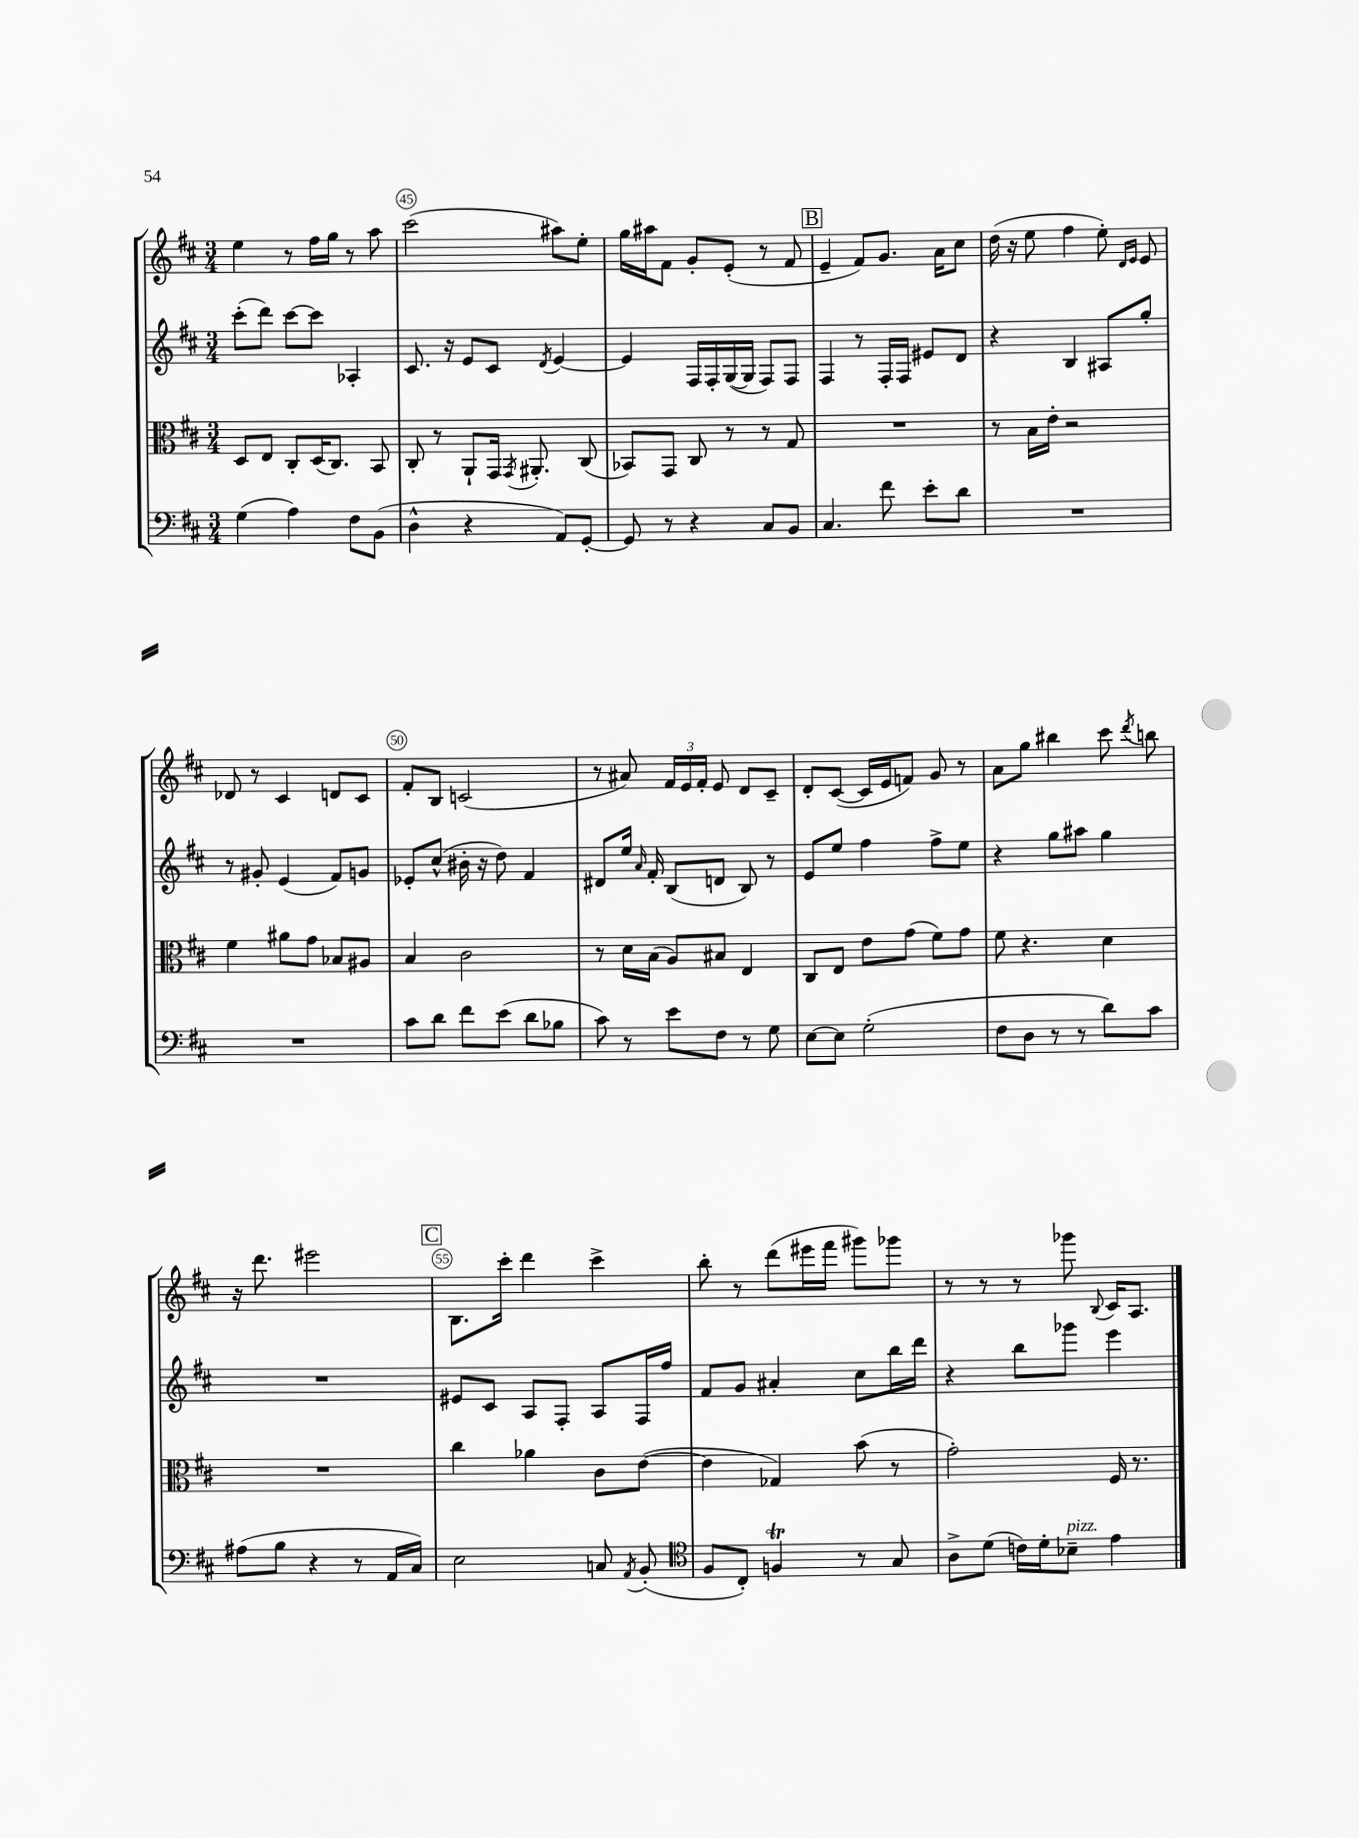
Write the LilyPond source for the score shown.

<<
\new StaffGroup <<
\new Staff = "s0" {
    \clef treble \key d \major \numericTimeSignature \time 3/4
    \autoBeamOff e''4 r8 fis''16[ g''16] r8 a''8 |
    cis'''2( ais''8[) e''8]-. |
    g''16[ ais''16 fis'8] g'8[-. e'8]-.( r8 fis'8 |
    \mark \markup { \box "B" } e'4-- fis'8[) g'8.] a'16[ cis''8] |
    d''16( r16 e''8 fis''4 e''8-.) \grace { d'16[ e'16] } e'8 |
    des'8 r8 cis'4 d'8[ cis'8] |
    fis'8[-. b8] c'2( |
    r8 ais'8) \tuplet 3/2 { fis'16[ e'16 fis'16]-. } e'8 d'8[ cis'8]-- |
    d'8[-. cis'8]~( cis'16[ e'16 f'8]) g'8 r8 |
    a'8[ g''8] bis''4 cis'''8 \acciaccatura { d'''8 } b''8 |
    r16 d'''8. eis'''2 |
    \mark \markup { \box "C" } b8.[ cis'''16]-. d'''4 cis'''4-> |
    b''8-. r8 d'''8[( eis'''16 fis'''16] gis'''8[) ges'''8] |
    r8 r8 r8 ges'''8 \appoggiatura { b8 } cis'16[ a8.] \bar "|." |
}
\new Staff = "s1" {
    \clef treble \key d \major \numericTimeSignature \time 3/4
    \autoBeamOff cis'''8[-.( d'''8]) cis'''8[~ cis'''8] aes4-. |
    cis'8. r16 e'8[ cis'8] \acciaccatura { d'8 } e'4~ |
    e'4 fis16[ fis16-. g16~( g16] fis8[) fis8] |
    \mark \markup { \box "B" } fis4 r8 fis16[-. fis16] eis'8[ d'8] |
    r4 b4 ais8[ g''8]-. |
    r8 gis'8-. e'4( fis'8[) g'8] |
    ees'8[-. cis''8]-^( bis'16-. r16 d''8) fis'4 |
    dis'8[ e''16] \grace { a'16 } fis'16-. b8[( d'8] b8) r8 |
    e'8[ e''8] fis''4 fis''8[-> e''8] |
    r4 g''8[ ais''8] g''4 |
    R2. |
    \mark \markup { \box "C" } eis'8[ cis'8] a8[ fis8]-. a8[ fis16 fis''16] |
    fis'8[ g'8] ais'4-. cis''8[ b''16 d'''16] |
    r4 b''8[ ges'''8] e'''4 \bar "|." |
}
\new Staff = "s2" {
    \clef alto \key d \major \numericTimeSignature \time 3/4
    \autoBeamOff d8[ e8] cis8[-. d16( cis8.]) b,8 |
    cis8-. r8 a,8[-! g,16] \acciaccatura { g,8 } ais,8.-. cis8( |
    bes,8[) g,8] cis8 r8 r8 g8 |
    \mark \markup { \box "B" } R2. |
    r8 b16[ e'16]-. r2 |
    fis'4 ais'8[ g'8] bes8[ ais8] |
    b4 cis'2 |
    r8 d'16[ b16]( a8[) bis8] e4 |
    cis8[ e8] e'8[ g'8]( fis'8[) g'8] |
    fis'8 r4. d'4 |
    R2. |
    \mark \markup { \box "C" } cis''4 aes'4 cis'8[ e'8]~( |
    e'4 ges4) b'8( r8 |
    g'2-.) fis16 r8. \bar "|." |
}
\new Staff = "s3" {
    \clef bass \key d \major \numericTimeSignature \time 3/4
    \autoBeamOff g4( a4) fis8[ b,8]( |
    d4-^ r4 a,8[) g,8]~-. |
    g,8 r8 r4 cis8[ b,8] |
    \mark \markup { \box "B" } cis4. fis'8 e'8[-. d'8] |
    R2. |
    R2. |
    cis'8[ d'8] fis'8[ e'8]( d'8[ bes8] |
    cis'8) r8 e'8[ fis8] r8 g8 |
    e8[~ e8] g2-.( |
    fis8[ d8] r8 r8 d'8[) cis'8] |
    ais8[( b8] r4 r8 a,16[ cis16]) |
    \mark \markup { \box "C" } e2 c8 \acciaccatura { a,8 } b,8-.( |
    \clef tenor fis8[ cis8]-.) f4\trill r8 g8 |
    a8[-> d'8]( c'16[) d'16-. bes8]--^\markup { \italic "pizz." } e'4 \bar "|." |
}
>>
>>
\layout { \context { \Score currentBarNumber = #44 \override BarNumber.break-visibility = ##(#f #t #t) barNumberVisibility = #(every-nth-bar-number-visible 5) \override BarNumber.stencil = #(make-stencil-circler 0.1 0.3 ly:text-interface::print) } }
